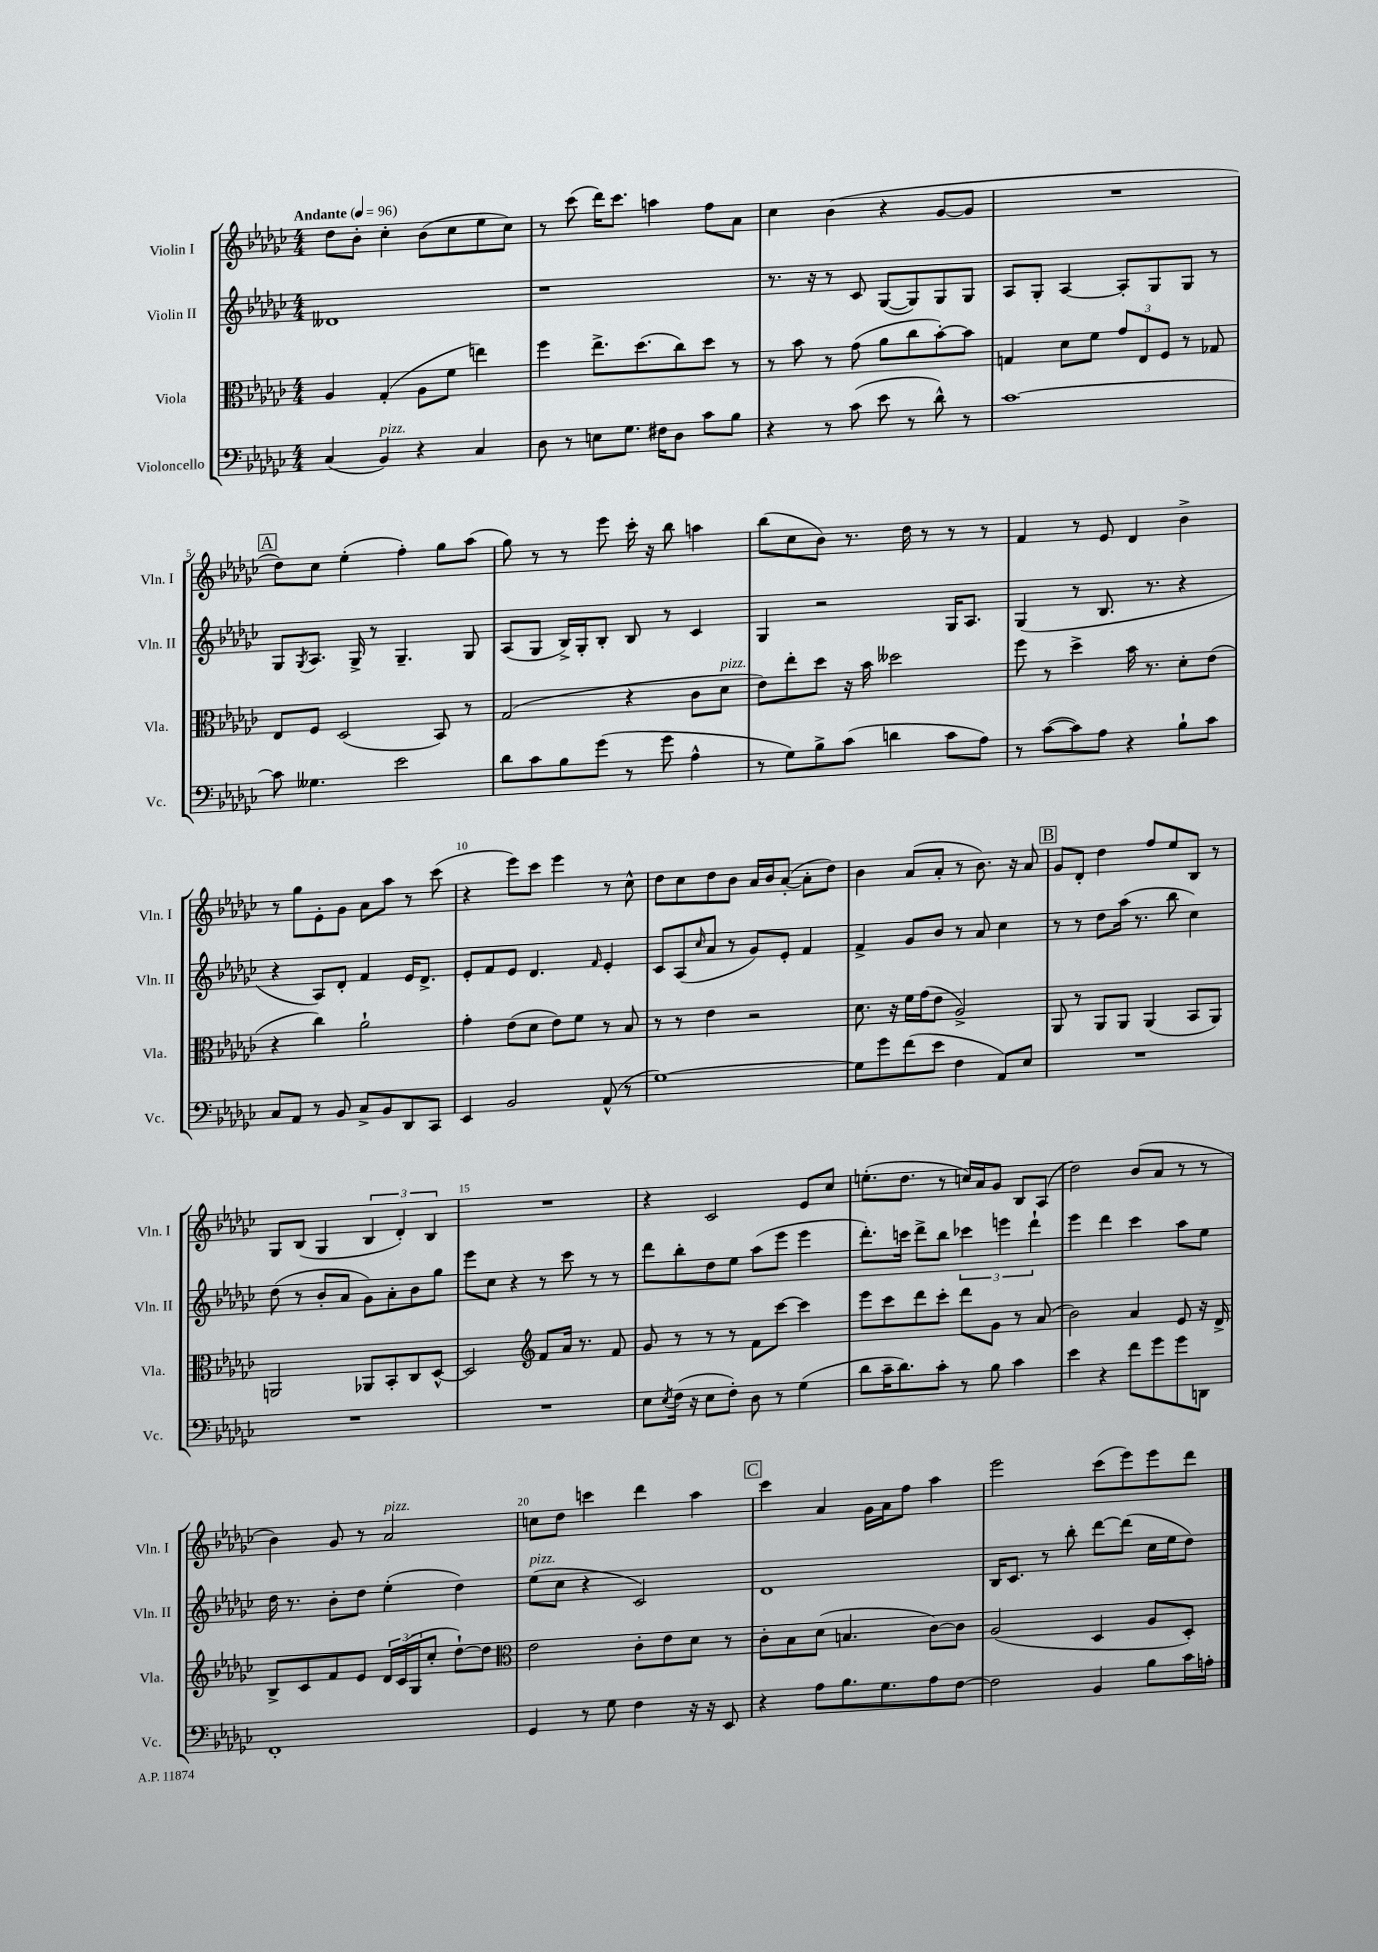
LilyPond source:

<<
\new StaffGroup <<
\new Staff = "s0" \with { instrumentName = "Violin I" shortInstrumentName = "Vln. I" } {
    \clef treble \key ges \major \numericTimeSignature \time 4/4 \tempo "Andante" 4 = 96
    des''8 bes'8-. ces''4-. bes'8( ces''8 ees''8 ces''8) |
    r8 ces'''8( des'''16) ces'''8. a''4 f''8 aes'8 |
    ces''4 bes'4( r4 ges'8~ ges'8 |
    R1 |
    \mark \markup { \box "A" } des''8) ces''8 ees''4-.( f''4-.) ges''8 aes''8( |
    ges''8) r8 r8 ees'''8 ces'''16-. r16 bes''8 a''4 |
    bes''8( ces''8 bes'8) r8. des''16 r8 r8 r8 |
    f'4 r8 ees'8 des'4 bes'4-> |
    r8 ges''8 ees'8-. ges'8 aes'8 aes''8 r8 ces'''8( |
    r4 ees'''8) ces'''8 ees'''4 r8 ces''8-^ |
    des''8 ces''8 des''8 bes'8 aes'16 bes'16 aes'8~-.( aes'8-. des''8) |
    bes'4 aes'8( aes'8-. r8 bes'8.) r16 aes'8 |
    \mark \markup { \box "B" } ges'8 des'8-. des''4 f''8 ees''8 bes8 r8 |
    ges8 bes8( ges4 \tuplet 3/2 { bes4 des'4-.) bes4 } |
    R1 |
    r4 ces'2 ees'8 ces''8 |
    e''8.-.( des''8. r8 c''16) aes'16 ges'8 bes8 aes8( |
    des''2) bes'8( aes'8 r8 r8 |
    bes'4) ges'8 r8 aes'2^\markup { \italic "pizz." } |
    c''8 des''8 c'''4 des'''4 aes''4 |
    \mark \markup { \box "C" } ces'''4 aes'4 ges'16 aes'16 f''8 aes''4 |
    ees'''2 ces'''8( ees'''8) ees'''8 des'''8 \bar "|." |
}
\new Staff = "s1" \with { instrumentName = "Violin II" shortInstrumentName = "Vln. II" } {
    \clef treble \key ges \major \numericTimeSignature \time 4/4
    deses'1 |
    r1 |
    r8. r16 r8 ces'8 ges8~( ges8) ges8 ges8 |
    aes8 ges8-. aes4~ aes8-. ges8 ges8 r8 |
    \mark \markup { \box "A" } ges8 \acciaccatura { ges8 } aes8. ges16-> r8 ges4.-- ges8 |
    aes8( ges8 bes16->) ges16-. bes8-. bes8 r8 ces'4 |
    ges4 r2 ges16 aes8. |
    ges4( r8 bes8. r8. r4 |
    r4 aes8) des'8-. f'4 ees'16 des'8.-> |
    ees'8-. f'8 ees'8 des'4. \grace { f'16 } ees'4-. |
    ces'8 aes8( \grace { ces''16 } aes'8 r8 ges'8) ees'8-. f'4 |
    f'4-> ges'8 bes'8 r8 aes'8 ces''4 |
    \mark \markup { \box "B" } r8 r8 des''8 aes''16( r8. bes''8 ces''4) |
    des''8( r8 bes'8-. aes'8 ges'8) aes'8-. bes'8 ges''8 |
    ees'''8 ces''8 r4 r8 ces'''8 r8 r8 |
    des'''8 bes''8-. des''8 ees''8 aes''8( ees'''8 ees'''4 |
    des'''8.-.) c'''16 des'''8-> bes''8 \tuplet 3/2 { ces'''4 e'''4 des'''4-! } |
    ees'''4 des'''4 ces'''4 aes''8 ees''8 |
    des''16 r8. bes'8-. des''8 ees''4-.( des''4) |
    ees''8^\markup { \italic "pizz." }( ces''8 r4 ces'2) |
    \mark \markup { \box "C" } des'1 |
    bes16 ces'8. r8 bes''8-. des'''8~ des'''8( ces''16 ees''16 des''8) \bar "|." |
}
\new Staff = "s2" \with { instrumentName = "Viola" shortInstrumentName = "Vla." } {
    \clef alto \key ges \major \numericTimeSignature \time 4/4
    aes4 ges4-.( aes8 f'8 e''4) |
    f''4 ees''8.-> des''8.( ces''8) des''8 r8 |
    r8 bes'8 r8 ges'8( aes'8 ces''8 bes'8~-.) bes'8 |
    g4 des'8 f'8 \tuplet 3/2 { ges'8 ees8 f8 } r8 ges8 |
    \mark \markup { \box "A" } ees8 f8 des2( bes,8) r8 |
    ges2( r4 ces'8 des'8^\markup { \italic "pizz." } |
    ees'8) ees''8-. des''8 r16 bes'16 deses''2 |
    f''8 r8 des''4-> bes'16 r8. des'8-. ees'8( |
    r4 ces''4) aes'2-! |
    ges'4-. ees'8( des'8 ees'8) f'8 r8 bes8 |
    r8 r8 ees'4 r2 |
    des'8. r16 f'16 ges'16( ees'8 aes2->) |
    \mark \markup { \box "B" } aes,8 r8 aes,8 aes,8 aes,4( bes,8 aes,8) |
    a,2 aes,8 bes,8-. ces8 des8~-^ |
    des2 \clef treble f'8 aes'16 r8. f'8 |
    ges'8 r8 r8 r8 f'8 ces'''8~ ces'''4 |
    ees'''8 ces'''8 des'''8 ces'''8-. des'''8 ges'8 r8 aes'8( |
    bes'2) aes'4 ees'8 r16 des'16-> |
    bes8-> ces'8 f'8 ees'8 \tuplet 3/2 { des'16 ces'16( ges16 } ces''8-. des''8~-!) des''8 |
    \clef alto ees'2 ces'8-. ees'8 des'8 r8 |
    \mark \markup { \box "C" } ces'8-. bes8 des'8( b4. ces'8~) ces'8 |
    aes2( des4 aes8 des8-.) \bar "|." |
}
\new Staff = "s3" \with { instrumentName = "Violoncello" shortInstrumentName = "Vc." } {
    \clef bass \key ges \major \numericTimeSignature \time 4/4
    ces4( bes,4^\markup { \italic "pizz." }) r4 ces4 |
    des8 r8 e8 ges8. fis16 des8 ces'8 bes8 |
    r4 r8 ces'8( ees'8 r8 des'8-^) r8 |
    ces'1~ |
    \mark \markup { \box "A" } ces'8 geses4. ees'2 |
    des'8 ces'8 bes8 ges'8( r8 ges'8 aes4-^ |
    r8 ges8) bes8-> ces'8( d'4 ces'8 aes8) |
    r8 ces'8~( ces'8) aes8 r4 bes8-! ces'8 |
    ces8 aes,8 r8 bes,8 ces8-> bes,8 des,8 ces,8 |
    ees,4 bes,2 aes,8-^( r8 |
    ges1~) |
    ges8 ges'8 f'8( ees'8 f4 aes,8) ees8 |
    \mark \markup { \box "B" } R1 |
    R1 |
    R1 |
    ees8 \acciaccatura { ees8 } f16( r16 ees8 f8-.) des8 r8 ges4( |
    des'8 ces'16-- des'8.) ces'8-. r8 bes8 ces'4 |
    ees'4 r4 f'8 ges'8 ges'8 d,8 |
    f,1-. |
    ges,4 r8 ges8 f4 r16 r16 ees,8 |
    \mark \markup { \box "C" } r4 aes8 bes8. ges8. aes8 f8~ |
    f2 bes,4 bes8 ces'16 a16-. \bar "|." |
}
>>
>>
\layout { \context { \Score \override BarNumber.break-visibility = ##(#f #t #t) barNumberVisibility = #(every-nth-bar-number-visible 5) } }
